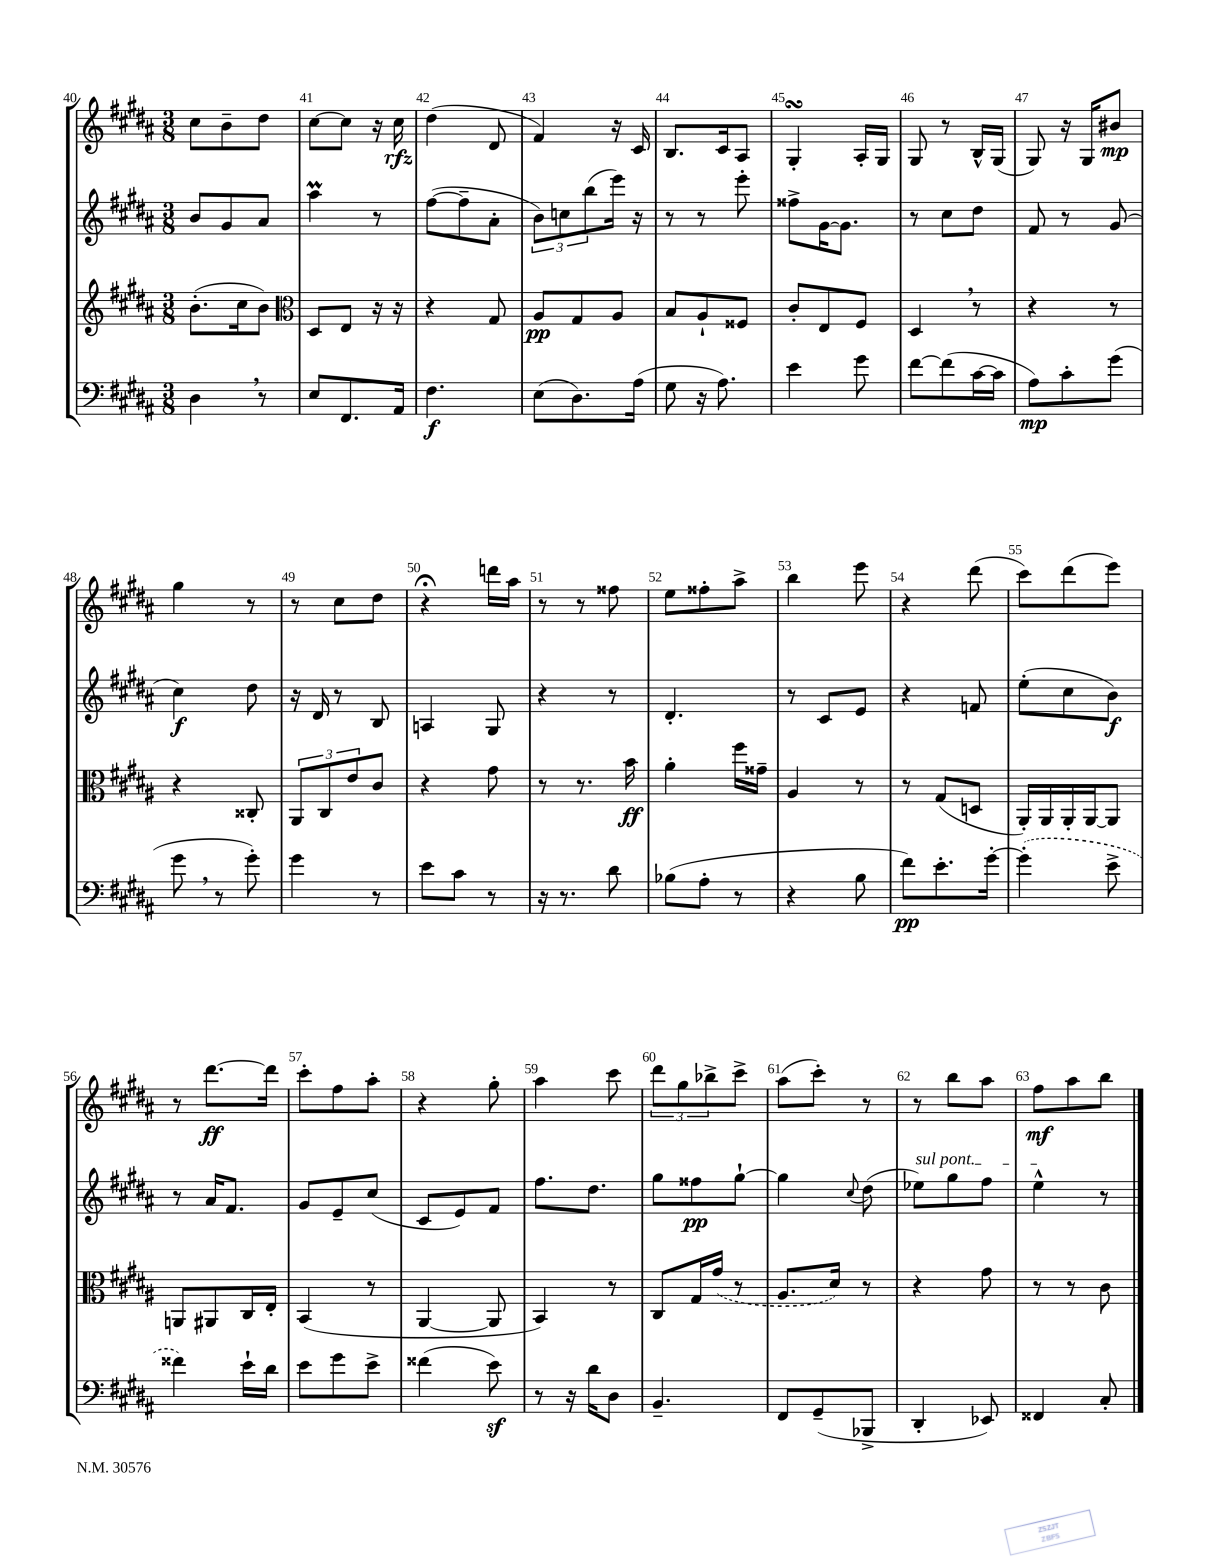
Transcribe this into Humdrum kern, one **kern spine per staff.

**kern	**dynam	**kern	**dynam	**kern	**dynam	**kern	**dynam
*part4	*part4	*part3	*part3	*part2	*part2	*part1	*part1
*staff4	*staff4	*staff3	*staff3	*staff2	*staff2	*staff1	*staff1
*clefF4	*	*clefG2	*	*clefG2	*	*clefG2	*
*k[f#c#g#d#a#]	*	*k[f#c#g#d#a#]	*	*k[f#c#g#d#a#]	*	*k[f#c#g#d#a#]	*
*M3/8	*	*M3/8	*	*M3/8	*	*M3/8	*
=40	=40	=40	=40	=40	=40	=40	=40
4D#,\	.	(8.b'\L	.	8b/L	.	8cc#\L	.
.	.	.	.	8g#/	.	8b~\	.
.	.	16cc#\k	.	.	.	.	.
8r	.	8b\J)	.	8a#/J	.	8dd#\J	.
=41	=41	=41	=41	=41	=41	=41	=41
*	*	*clefC3	*	*	*	*	*
8E/L	.	8D#/L	.	4aa#m\	.	[8cc#\L	.
8.FF#/	.	8E/J	.	.	.	8cc#\J]	.
.	.	16r	.	8r	.	16r	.
16AA#/Jk	.	16r	.	.	.	16cc#\	rfz
=42	=42	=42	=42	=42	=42	=42	=42
4.F#\	f	4r	.	([8ff#\L	.	(4dd#\	.
.	.	.	.	8ff#~\]	.	.	.
.	.	8G#/	.	8a#'\J	.	8d#/	.
=43	=43	=43	=43	=43	=43	=43	=43
(8E\L	.	8A#/L	pp	12b\L)	.	4f#/)	.
.	.	.	.	12ccn\	.	.	.
8.D#\)	.	8G#/	.	.	.	.	.
.	.	.	.	(12bb\	.	.	.
.	.	8A#/J	.	16eee\Jk)	.	16r	.
(16A#\Jk	.	.	.	16r	.	16c#/	.
=44	=44	=44	=44	=44	=44	=44	=44
8G#\	.	8B/L	.	8r	.	8.B/L	.
16r	.	8A#`/	.	8r	.	.	.
8.A#\)	.	.	.	.	.	16c#/k	.
.	.	8F##X/J	.	8eee'\	.	8A#/J	.
=45	=45	=45	=45	=45	=45	=45	=45
4e\	.	8c#'/L	.	8ff##X^\L	.	4G#sSSS'/	.
.	.	8E/	.	[16g#\K	.	.	.
.	.	.	.	8.g#\J]	.	.	.
8g#\	.	8F#/J	.	.	.	16A#'/LL	.
.	.	.	.	.	.	16G#/JJ	.
=46	=46	=46	=46	=46	=46	=46	=46
[8f#\L	.	4D#,/	.	8r	.	8G#/	.
(8f#\]	.	.	.	8cc#\L	.	8r	.
[16c#\L	.	8r	.	8dd#\J	.	16B^^/LL	.
16c#\JJ]	.	.	.	.	.	(16G#/JJ	.
=47	=47	=47	=47	=47	=47	=47	=47
8A#\L)	mp	4r	.	8f#/	.	8G#/)	.
8c#'\	.	.	.	8r	.	16r	.
.	.	.	.	.	.	16G#/KL	.
(8g#\J	.	8r	.	(8g#/	.	8b#X/J	mp
!!LO:LB:g=z
=48	=48	=48	=48	=48	=48	=48	=48
8g#,\	.	4r	.	4cc#\)	f	4gg#\	.
8r	.	.	.	.	.	.	.
8g#'\)	.	8C##X'/	.	8dd#\	.	8r	.
=49	=49	=49	=49	=49	=49	=49	=49
4g#\	.	12AA#/L	.	16r	.	8r	.
.	.	.	.	16d#/	.	.	.
.	.	12C#/	.	.	.	.	.
.	.	.	.	8r	.	8cc#\L	.
.	.	12e/	.	.	.	.	.
8r	.	8c#/J	.	8B/	.	8dd#\J	.
=50	=50	=50	=50	=50	=50	=50	=50
8e\L	.	4r	.	4An/	.	4r;<	.
8c#\J	.	.	.	.	.	.	.
8r	.	8g#\	.	8G#/	.	16dddn\LL	.
.	.	.	.	.	.	16aa#\JJ	.
=51	=51	=51	=51	=51	=51	=51	=51
16r	.	8r	.	4r	.	8r	.
8.r	.	.	.	.	.	.	.
.	.	8.r	.	.	.	8r	.
8d#\	.	.	.	8r	.	8ff##X\	.
.	.	16b\	ff	.	.	.	.
=52	=52	=52	=52	=52	=52	=52	=52
(8B-X\L	.	4a#'\	.	4.d#'/	.	8ee\L	.
8A#'\J	.	.	.	.	.	8ff##X'\	.
8r	.	16ff#\LL	.	.	.	8aa#^\J	.
.	.	16g##X~\JJ	.	.	.	.	.
=53	=53	=53	=53	=53	=53	=53	=53
4r	.	4A#/	.	8r	.	4bb\	.
.	.	.	.	8c#/L	.	.	.
8B\	.	8r	.	8e/J	.	8eee\	.
=54	=54	=54	=54	=54	=54	=54	=54
8f#\L)	pp	8r	.	4r	.	4r	.
8.e'\	.	(8G#/L	.	.	.	.	.
.	.	8Dn/J	.	8fn/	.	(8ddd#\	.
[16g#'\Jk	.	.	.	.	.	.	.
=55	=55	=55	=55	=55	=55	=55	=55
(4g#'\]	.	16AA#'/LL)	.	(8ee'\L	.	8ccc#\L)	.
.	.	16AA#/	.	.	.	.	.
.	.	16AA#'/	.	8cc#\	.	(8ddd#\	.
.	.	[16AA#/J	.	.	.	.	.
8e^\	.	8AA#/J]	.	8b\J)	f	8eee\J)	.
!!LO:LB:g=z
=56	=56	=56	=56	=56	=56	=56	=56
4f##X\)	.	8AAn/L	.	8r	.	8r	.
.	.	8AA#X/	.	16a#/KL	.	[8.ddd#\L	ff
.	.	.	.	8.f#/J	.	.	.
16e`\LL	.	16C#/L	.	.	.	.	.
16d#\JJ	.	16E'/JJ	.	.	.	16ddd#\Jk]	.
=57	=57	=57	=57	=57	=57	=57	=57
8e\L	.	(4BB/	.	8g#/L	.	8ccc#'\L	.
8g#\	.	.	.	8e~/	.	8ff#\	.
8e^\J	.	8r	.	(8cc#/J	.	8aa#'\J	.
=58	=58	=58	=58	=58	=58	=58	=58
(4f##X\	.	[4AA#/	.	8c#/L	.	4r	.
.	.	.	.	8e/)	.	.	.
8ez\)	.	8AA#/]	.	8f#/J	.	8gg#'\	.
=59	=59	=59	=59	=59	=59	=59	=59
8r	.	4BB/)	.	8.ff#\L	.	4aa#\	.
16r	.	.	.	.	.	.	.
16d#\KL	.	.	.	8.dd#\J	.	.	.
8D#\J	.	8r	.	.	.	8ccc#\	.
=60	=60	=60	=60	=60	=60	=60	=60
4.BB~/	.	8C#/L	.	8gg#\L	.	12ddd#\L	.
.	.	.	.	.	.	12gg#\	.
.	.	16G#/L	.	8ff##X\	pp	.	.
.	.	.	.	.	.	12bb-X^\	.
.	.	(16g#/JJ	.	.	.	.	.
.	.	8r	.	[8gg#`\J	.	8ccc#^\J	.
=61	=61	=61	=61	=61	=61	=61	=61
8FF#/L	.	8.A#/L	.	4gg#\]	.	(8aa#\L	.
(8GG#~/	.	.	.	.	.	8ccc#'\J)	.
.	.	16d#/Jk)	.	.	.	.	.
.	.	.	.	8qqcc#/	.	.	.
8BBB-X^/J	.	8r	.	(8dd#\	.	8r	.
=62	=62	=62	=62	=62	=62	=62	=62
!	!	!	!	!LO:TX:a:i:t=sul pont.	!	!	!
4DD#'/	.	4r	.	8ee-X\L)	.	8r	.
.	.	.	.	8gg#\	.	8bb\L	.
8EE-X/)	.	8g#\	.	8ff#\J	.	8aa#\J	.
=63	=63	=63	=63	=63	=63	=63	=63
4FF##X/	.	8r	.	4ee^^\	.	8ff#\L	mf
.	.	8r	.	.	.	8aa#\	.
8C#'/	.	8c#\	.	8r	.	8bb\J	.
==	==	==	==	==	==	==	==
*-	*-	*-	*-	*-	*-	*-	*-
